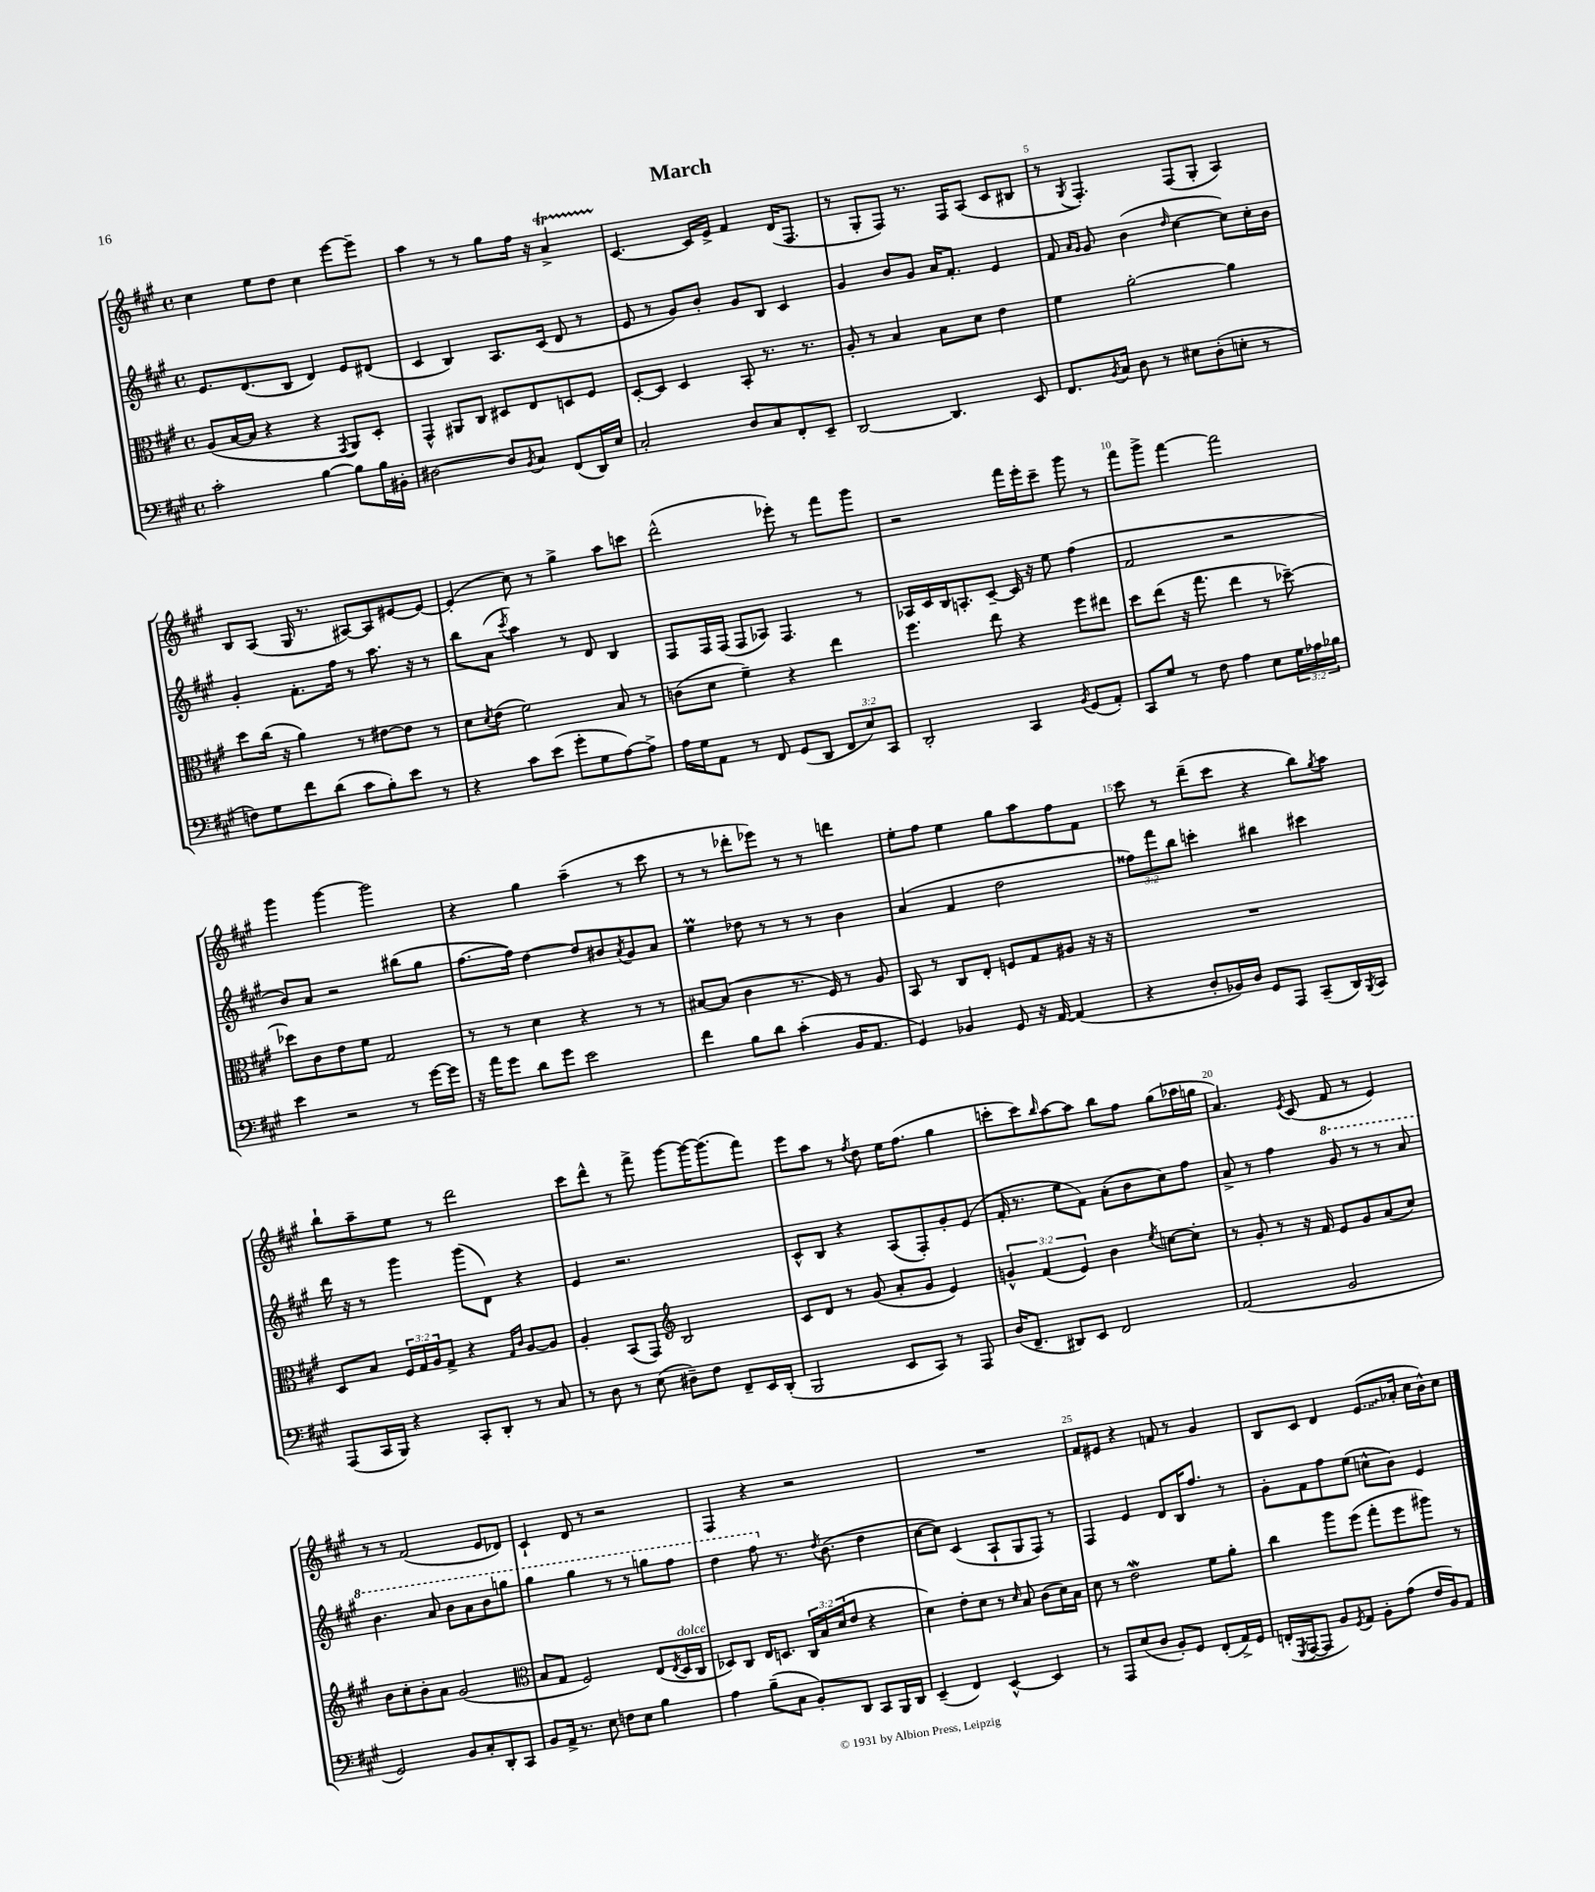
\header { title = "March" }
<<
\new StaffGroup <<
\new Staff = "s0" {
    \clef treble \key a \major \defaultTimeSignature \time 4/4
    cis''4 e''8 d''8 cis''4 e'''8~ e'''8-- |
    a''4 r8 r8 gis''8 fis''16 r16 a'4->\startTrillSpan |
    cis'4.~\stopTrillSpan cis'16 e'16-> fis'4 d'16( fis8. |
    r8 gis8-. fis8) r8. fis16 a8( cis'8 bis8 |
    r8 \acciaccatura { gis8 } fis4.-.) fis8( gis8-. a4) |
    b8 a8( gis16 r8. ais8~) ais8 eis'8~ eis'8~ |
    eis'4-.( cis''8) r8 gis''4-> a''8 c'''8 |
    d'''2-^( ees'''8-.) r8 fis'''8 gis'''8 |
    r2 fis'''16 e'''16-. cis'''8-- gis'''8 r8 |
    fis'''8 gis'''8-> fis'''4~ fis'''2 |
    gis'''4 gis'''4~ gis'''2 |
    r4 gis''4 a''4--( r8 cis'''8 |
    r8 r8 des'''8-. ees'''8) r8 r8 d'''4 |
    e''8-. fis''8 e''4 gis''8 a''8 fis''8 fis'8 |
    cis'''8 r8 d'''8--( cis'''8 r4 b''8) \acciaccatura { gis''8 } a''8 |
    b''8-! a''8-- e''8 r8 d'''2 |
    cis'''8 d'''8-^ r8 fis'''8-> gis'''8~ gis'''16~ gis'''8.( fis'''8) |
    e'''8 a''8 r8 \acciaccatura { fis''8 } d''8 e''16 fis''8.( gis''4 |
    c'''8-. c'''8) \grace { b''16 } a''8~ a''8 b''8 fis''8 gis''8( aes''16 g''16 |
    a'4.) \acciaccatura { e'8 } cis'8( fis'8 r8 e'4) |
    r8 r8 fis'2( e'8 des'8) |
    cis'4-! d'8 r8 r2 |
    fis4 r4 r2 |
    R1 |
    fis'8 eis'8 r4 f'8 r8 gis'4 |
    b8 cis'8 d'4 \once \override Glissando.style = #'zigzag e'8.\glissando( aes'16-. cis''16 b'16-^) cis''8 \bar "|." |
}
\new Staff = "s1" {
    \clef treble \key a \major \defaultTimeSignature \time 4/4 \override Staff.TupletNumber.text = #tuplet-number::calc-fraction-text
    e'8. d'8.( b8 d'4) e'8 dis'8( |
    cis'4 b4) a8. cis'16( d'8 r8 |
    e'8 r8 gis'8) b'8-. gis'8 b8 cis'4 |
    gis'4 b'8 gis'8 a'16 fis'8.-. e'4 |
    fis'8 \grace { a'16 gis'16 } gis'8 b'4( \grace { d''16 } cis''4~ cis''8) cis''16-. b'16 |
    gis'4-. fis'8.-. fis''16 r8 a''8. r16 r8 |
    b''8 a'8( \acciaccatura { cis'''8 } a''4) r8 d'8 b4 |
    fis8 fis16 fis16( fis8 aes8) fis4. r8 |
    aes16 cis'16 b16 a8.-. cis'8~-- cis'16 r16 e''8 fis''4( |
    fis'2 r2 |
    b'8) a'8 r2 bis''8( gis''8 |
    fis''8.~ fis''16) d''4~ d''8 bis'8 \acciaccatura { a'8 } gis'8 a'8 |
    e''4\prall des''8 r8 r8 r8 b'4 |
    a'4( fis'4 d''2 |
    \tuplet 3/2 { fisis''8) fis'''8 b''8 } c'''4-. bis''4 cis'''4 |
    d'''16 r16 r8 gis'''4 gis'''8( d'8) r4 |
    e'4 r2. |
    cis'8-^ b8 r4 a8( fis8-.) gis'8-. e'8( |
    fis'16-. r8. e''8 fis'8) a'8-.( b'8 cis''8) fis''8 |
    a'8-> r8 fis''4 \ottava #1 gis''8 r8 r8 a''8 |
    b''4. a''8 b''8 a''8 b''8 g'''8 |
    gis'''4 gis'''4 r8 r8 g'''8 fis'''8 |
    d'''4 fis'''8 \ottava #0 r8. \acciaccatura { d''8 } b'8.( d''4 |
    cis''8~ cis''8) cis'4( a8-! gis8 fis8) r8 |
    fis4 e'4 d'8 b16 fis''8. r8 |
    gis'8-. fis'8 fis''8 e''8( c''8-^ b'8) e'4 \bar "|." |
}
\new Staff = "s2" {
    \clef alto \key a \major \defaultTimeSignature \time 4/4 \override Staff.TupletNumber.text = #tuplet-number::calc-fraction-text
    a8( b16~ b16 r4 r4 \acciaccatura { gis,8 } a,8) d8-. |
    gis,4-^ ais,8 cis8 dis8 e8 d8 fis8 |
    d8~-. d8 d4 b,8-. r8. r8. |
    a8-. r8 b4 b8 d'8 e'4 |
    fis'4 a'2~-. a'4 |
    d''8 cis''16( r16 a'4) r8 eis'8~ eis'8 r8 |
    d'8 \acciaccatura { d'8 } e'8( fis'2) b8 r8 |
    c'8( d'8 fis'4--) r4 e''4 |
    fis''4. e''8 r4 fis''8 eis''8 |
    d''8 e''8( r16 gis''8. e''4 r8 des''8~--) |
    des''8 cis'8 e'8 fis'8 gis2 |
    r8 r8 d'4 r4 r8 r8 |
    bis8~ bis8( cis'4 r8. fis16) r8 a8 |
    b,8 r8 cis8 e8-. f8 gis8 ais8 r16 r16 |
    R1 |
    d8 b8 \tuplet 3/2 { fis16 gis16 a16 } gis8-> r4 \grace { gis16 cis'16 } a8~ a8 |
    a4-. b,8( gis,8) \clef treble b2 |
    cis'8 d'8 r8 gis'8( a'8-. gis'8 e'4) |
    \tuplet 3/2 { g'4-^ fis'4( e'4) } b'4 \acciaccatura { e''8 } c''8~ c''8-. |
    r8 gis'8-. r8 r16 fis'16 e'8 gis'8 a'8( cis''8) |
    b'8 cis''8-. b'8-. a'8 gis'2( |
    \clef alto b8 gis8 fis2) e8( \acciaccatura { e8 } d16^\markup { \italic "dolce" } cis16 |
    des8) cis8 e16 d8. \tuplet 3/2 { cis16 b16 d'16( } e'8 r4 |
    d'4) e'8-. d'8 r8 \grace { d'16 } b8 cis'8( d'16) b16 |
    d'8 r8 e'2\mordent fis'8 a'8-. |
    cis''4 a''8 fis''8( gis''8-. fis''8 ais''8) r8 \bar "|." |
}
\new Staff = "s3" {
    \clef bass \key a \major \defaultTimeSignature \time 4/4 \override Staff.TupletNumber.text = #tuplet-number::calc-fraction-text
    cis'2-. b4~ b8 b16 bis,16-. |
    dis2~ dis8 \acciaccatura { b,8 } cis8 fis,8( d,16) e16 |
    cis2-. d8 cis8 fis,8-. e,8-- |
    d,2~ d,4. e,8 |
    fis,8. \acciaccatura { b,8 } cis16 d8 r8 eis8 d8-.( e8-. r8 |
    f8) gis8 fis'8 d'8( cis'8 b8-.) e'8 r8 |
    r4 cis'8 e'8( gis'8-. gis8 a8~) a8-> |
    a16 gis16 a,8 r8 fis,8 gis,8( d,8 \tuplet 3/2 { fis,8 e8) cis,8 } |
    d,2-. cis,4 \acciaccatura { b,8 } gis,8( a,8-.) |
    cis,8 gis8 r8 fis8 a4 e8 \tuplet 3/2 { gis16 aes16 bes16 } |
    e'4 r2 r8 gis'16~ gis'16 |
    r16 a'16 gis'8 d'8 gis'8 e'2 |
    fis'4 b8 d'8 cis'4-.( b,16 a,8. |
    gis,4) bes,4 gis,8 r16 a,16~ a,4( |
    r4 d8-. bes,16) d16 gis,8 a,,8 cis,8--( d,16) \acciaccatura { b,,8 } cis,16 |
    a,,8( cis,16 b,,16) r4 cis,8-. d,8-. r8 cis8 |
    r8 d8 r8 e8( dis8--) fis8 fis,8-- e,16 d,16-.( |
    b,,2 e,8 cis,8) r8 a,,8 |
    d16( fis,8.-- dis,8) e,8 fis,2 |
    a,2( b,2 |
    gis,2) b,8 cis8-. d,8-. cis,8 |
    b,8 a,16-> r8. e8 f8 e8 b4 |
    a4 b8--( cis8 b,8-.) d,8 cis,8 b,,16 d,16 |
    e,4--( fis,4) e,4~-^ e,4 |
    r8 a,,8 e8( d8 b,8-.) gis,8 fis,8-.( a,16->) gis,16 |
    f,16-.( \acciaccatura { gis,,8 } a,,16~ a,,8 b,8) \acciaccatura { gis,8 } a,8 b,8-. a8( fis16 b,16) a,8 \bar "|." |
}
>>
>>
\layout { \context { \Score \override BarNumber.break-visibility = ##(#f #t #t) barNumberVisibility = #(every-nth-bar-number-visible 5) } }
